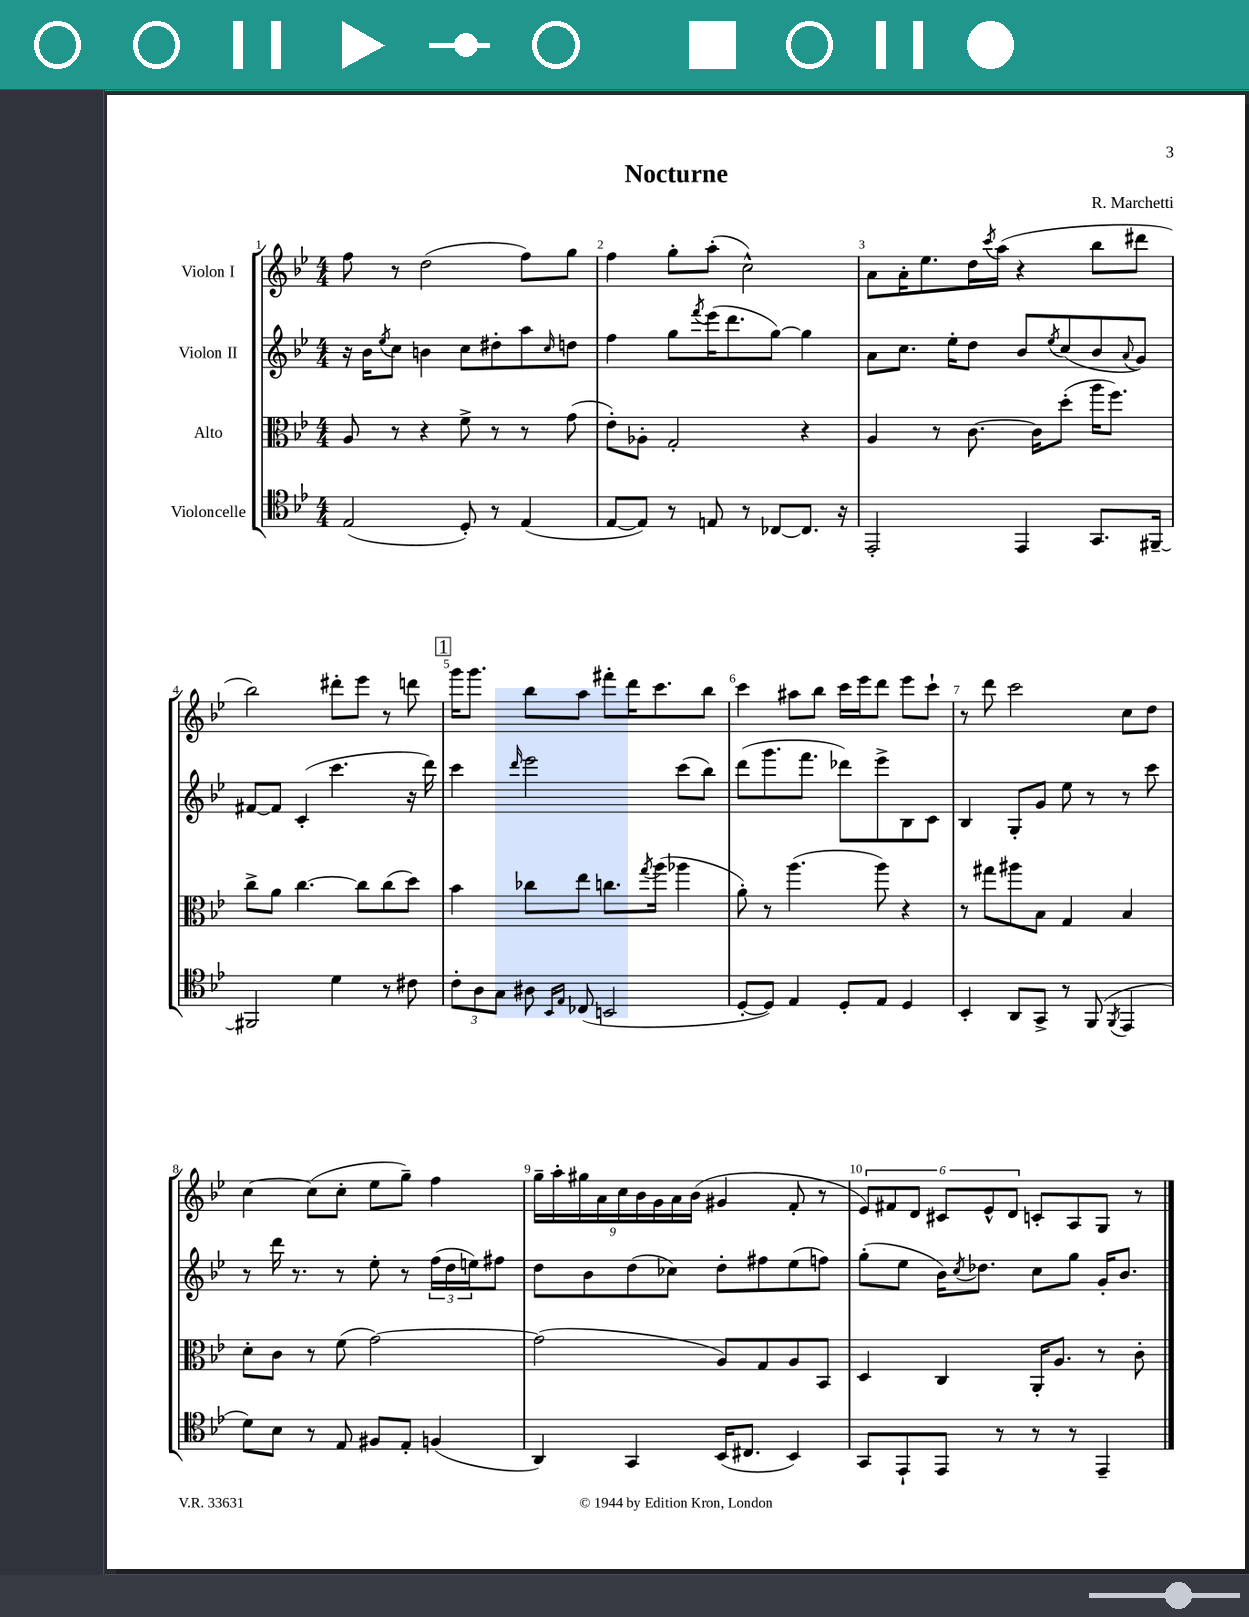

**kern	**kern	**kern	**kern
*staff4	*staff3	*staff2	*staff1
*clefC4	*clefC3	*clefG2	*clefG2
*k[b-e-]	*k[b-e-]	*k[b-e-]	*k[b-e-]
*M4/4	*M4/4	*M4/4	*M4/4
(2E-	8A	16r	8ff
.	.	16b-	.
.	.	8qee-	.
.	8r	8cc	8r
.	4r	4b	(2dd
8D')	8f^	8cc	.
8r	8r	8dd#'	.
(4E-	8r	8aa	8ff)
.	.	16qqcc	.
.	(8g	8dd	8gg
=	=	=	=
[8E-	8e-')	4ff	4ff
8E-])	8A-'	.	.
8r	2G'	8gg	8gg'
.	.	8qfff	.
8E	.	(16eee-	(8aa'
.	.	8.ddd	.
8r	.	.	2cc^^)
[8C-	.	[8gg)	.
8.C-]	4r	4gg]	.
16r	.	.	.
=	=	=	=
2EE-'	4A	8a	8a
.	.	8.cc	16a'
.	.	.	8.ee-
.	8r	.	.
.	.	16ee-'	.
.	[8.c	8dd	16dd
.	.	.	8qccc
.	.	.	(16aa
4EE-	.	8b-	4r
.	16c]	.	.
.	.	8qee-	.
.	(8dd'	(8cc	.
8.GG	16aa	8b-	8bb-
.	8.ff)	.	.
.	.	8qqa	.
.	.	8g)	8ddd#
[16FF#~	.	.	.
=	=	=	=
2FF#]	8cc^	[8f#	2bb-)
.	8a	8f#]	.
.	[4.cc	(4c'	.
4d	.	4.ccc	8ddd#'
.	8cc]	.	8eee-
8r	(8cc	.	8r
8c#	8dd)	16r	8ddd
.	.	16ddd)	.
=	=	=	=
12c'	4b-	4ccc	16ggg
.	.	.	8.ggg
12A	.	.	.
12G	.	.	.
.	.	16qqddd	.
8A#	8cc-	2eee-	8bb-
16qqBB-	.	.	.
16qqE-	.	.	.
(8C-	8ee-	.	8aa
2BB	8.cc	.	8fff#'
.	.	.	16ddd
.	8qgg	.	.
.	(16aa	.	8.ccc
.	4aa-	(8ccc	.
.	.	8bb-)	8bb-
=	=	=	=
[8D'	8a')	(8ddd	4ccc
8D])	8r	8.ggg	.
4E-	(4.aa	.	8aa#
.	.	8.fff	.
.	.	.	8bb-
8D'	.	8ddd-)	16ccc
.	.	.	16eee-
8E-	8aa)	8eee-^	8ddd
4D	4r	8B-	8eee-
.	.	8c	8ccc`
=	=	=	=
4BB-'	8r	4B-	8r
.	8gg#	.	8ddd
8AA	8aa#	8G'	2ccc
8GG^	8B-	8g	.
8r	4G	8ee-	.
(8FF	.	8r	.
8qFF	.	.	.
4EE-	4B-	8r	8cc
.	.	8ccc	8dd
=	=	=	=
8d)	8d'	8r	[4cc
8B-	8c	16ddd	.
.	.	8.r	.
8r	8r	.	(8cc]
8E-	(8f	8r	8cc'
8F#	[2g)	8ee-'	8ee-
8E-'	.	8r	8gg~)
(4F	.	(24ff	4ff
.	.	24dd	.
.	.	24ee)	.
.	.	8ff#	.
=	=	=	=
4AA)	(2g]	8dd	18gg~
.	.	.	18aa'
.	.	.	18gg#
.	.	8b-	.
.	.	.	18a
.	.	.	18cc
4GG	.	(8dd	.
.	.	.	18b-
.	.	.	18g
.	.	8cc-)	.
.	.	.	18a
.	.	.	(18b-
(16BB-	8A)	8dd'	4g#
8.C#	.	.	.
.	8G	8ff#	.
4BB-)	8A	(8ee-	8f'
.	8BB-	8ff)	8r
=	=	=	=
8GG	4D	(8gg'	12e-)
.	.	.	12f#
8EE-`	.	8ee-	.
.	.	.	12d
8EE-	4C	16b-)	12c#
.	.	8qcc	.
.	.	8.dd-	.
.	.	.	12e-^^
8r	.	.	.
.	.	.	12d
8r	16AA'	8cc	8c'
.	8.A	.	.
8r	.	8gg	8A
4EE-~	8r	16g'	8G
.	.	8.b-	.
.	8c'	.	8r
==	==	==	==
*-	*-	*-	*-
